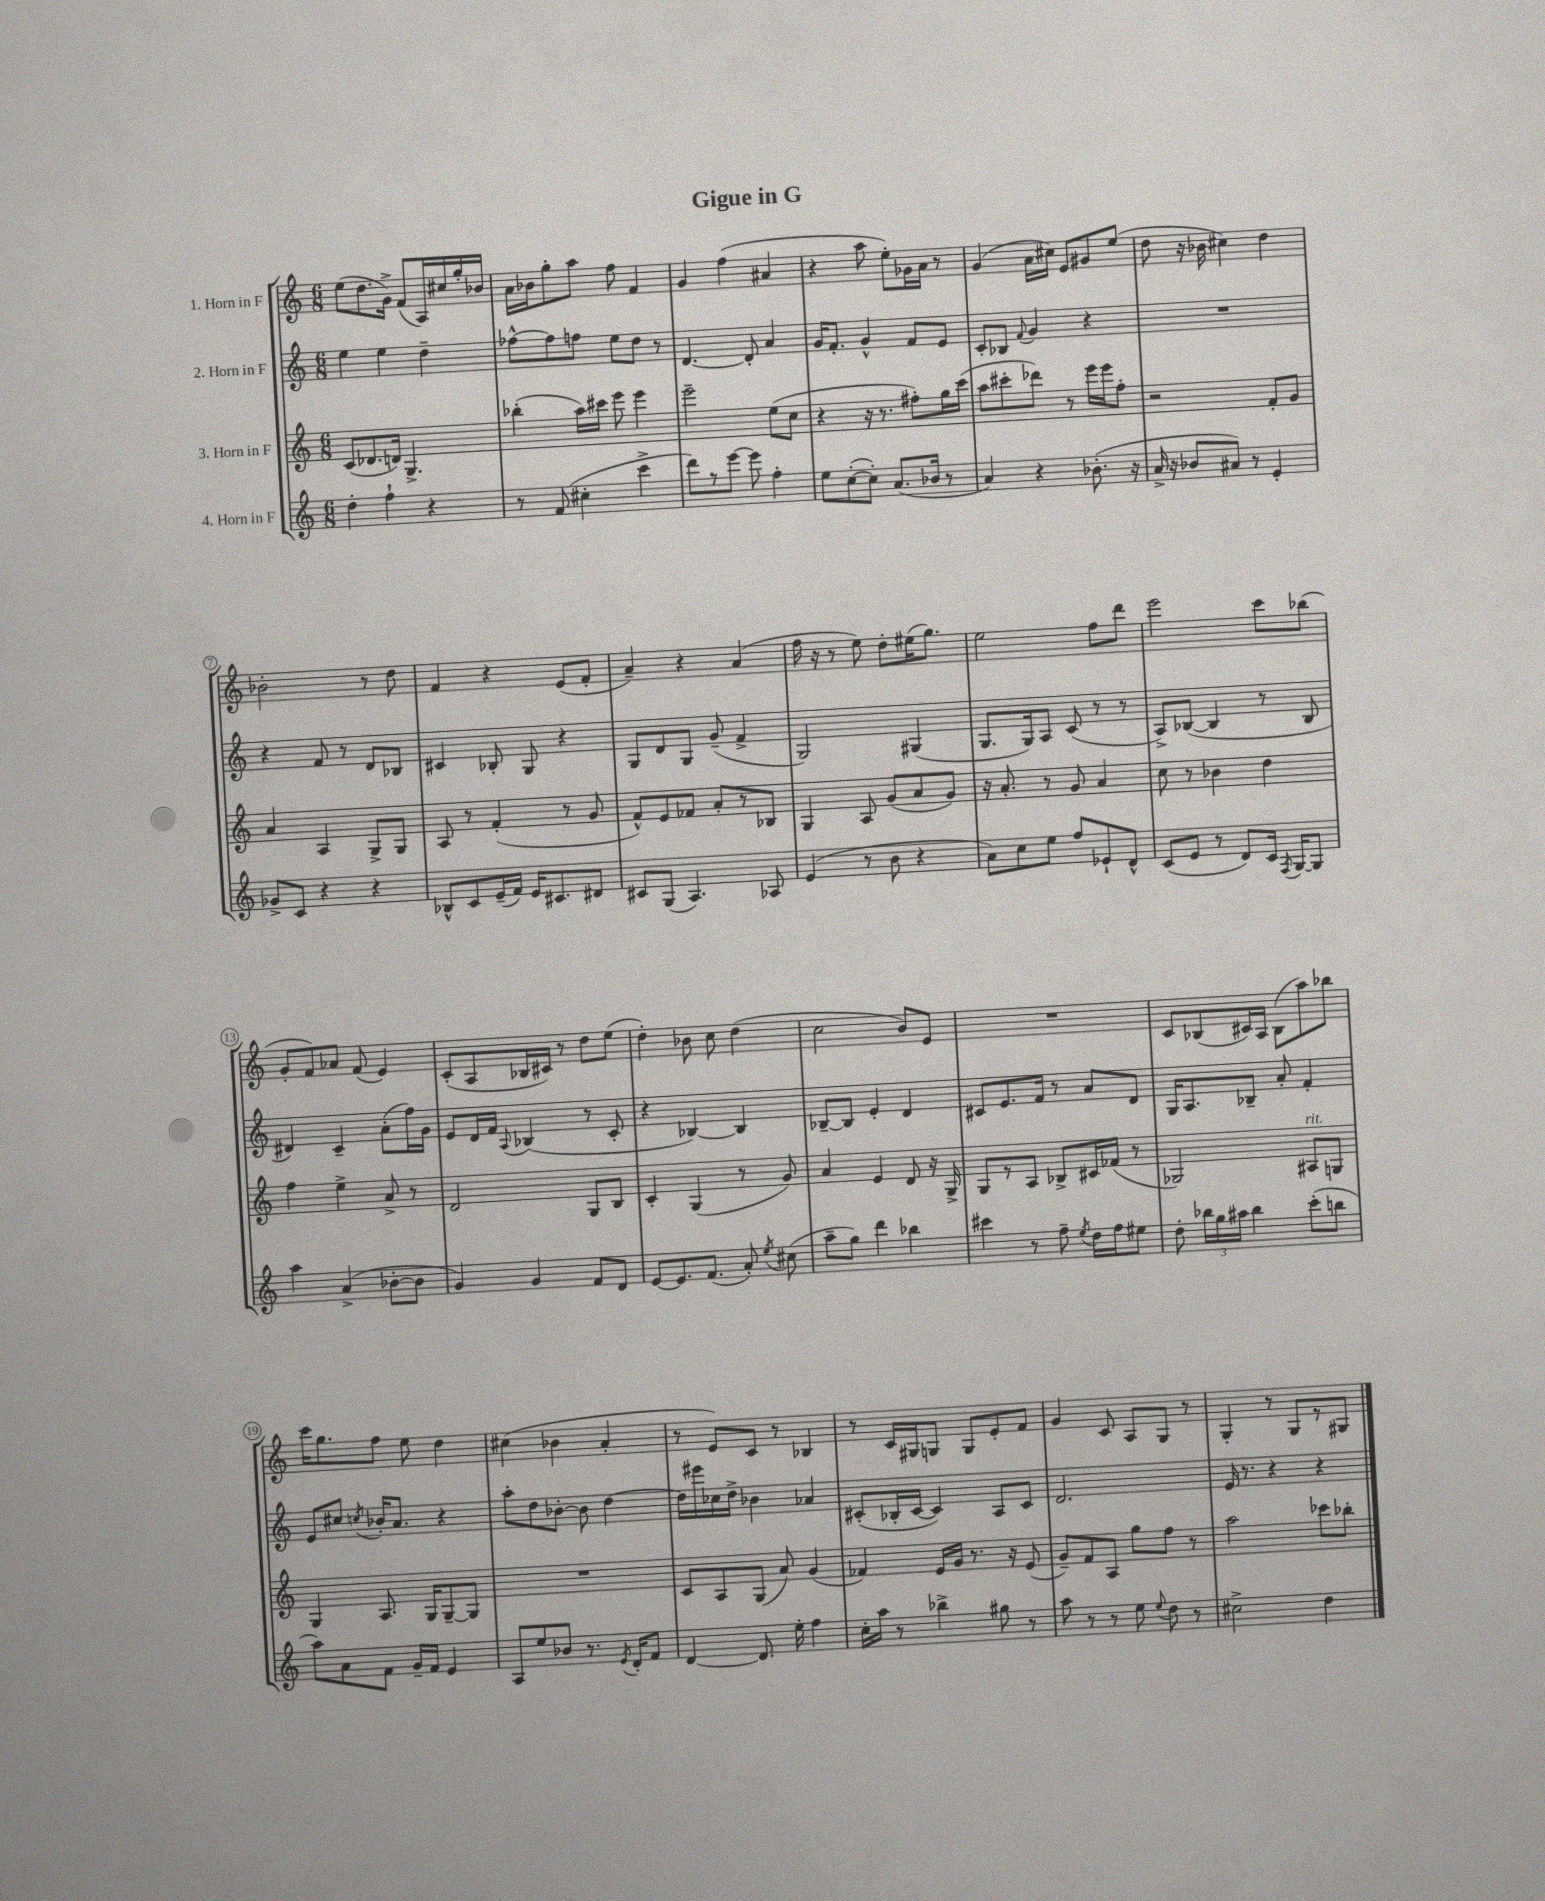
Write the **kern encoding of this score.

**kern	**kern	**kern	**kern
*staff4	*staff3	*staff2	*staff1
*clefG2	*clefG2	*clefG2	*clefG2
*k[]	*k[]	*k[]	*k[]
*M6/8	*M6/8	*M6/8	*M6/8
4dd'	(8c	4ee	(8ee
.	8.d-	.	8.dd
4ff`	.	4ee	.
.	16d)	.	16g^)
.	4.G^	.	(8f
4r	.	4dd~	16A)
.	.	.	16cc#
.	.	.	16gg'
.	.	.	16b-
=	=	=	=
8r	(4bb-'	[8ff-^^	16a
.	.	.	16b-
(8f	.	8ff-]	8gg'
4cc#'	16aa)	8ff	8aa
.	16ccc#	.	.
.	8eee	8ee	8ff
4ccc^	4eee	8dd	4f
.	.	8r	.
=	=	=	=
8ddd)	2eee~	[4.d	4g
8r	.	.	.
[8eee	.	.	(4ff
8eee]	.	8d']	.
4ff'	(8ee	4a	4a#
.	8cc	.	.
=	=	=	=
8ee	4r	16g	4r
.	.	8.f'	.
([8cc'	.	.	.
8cc'])	16r	4g^^	8aa
.	8.r	.	.
(8.a	.	.	8ee')
.	8ff#')	8f	16g-
16b-	.	.	16a
8r	16gg	8e	8r
.	(16ccc	.	.
=	=	=	=
4a)	8aa	8c'	(4g
.	8ccc#'	8B-	.
.	.	8qqf	.
4r	8ddd-)	4g	16a
.	.	.	16cc#)
.	8r	.	8e
(8.b-'	16eee	4r	8g#
.	16eee	.	.
.	8ff'	.	(8ee
16r	.	.	.
=	=	=	=
16a^	2r	2.r	8dd
16r	.	.	.
8b-	.	.	16r
.	.	.	16b-
8a#)	.	.	4cc#)
8r	.	.	.
4e'	8f'	.	4dd
.	8g	.	.
=	=	=	=
8g-^	4a	4r	2b-'
8c	.	.	.
4r	4A	8f	.
.	.	8r	.
4r	8G^	8d	8r
.	8G	8B-	8dd
=	=	=	=
8B-^^	8A	4c#	4f
8c	8r	.	.
(16e~	(4f'	8B-'	4r
16f)	.	.	.
16e	.	8G	.
8.c#	.	.	.
.	8r	4r	(8e
8d#	8g	.	8f'
=	=	=	=
8c#	8f^^)	8G	4a~)
(8G	8e	8d	.
4.A)	8f-	8G	4r
.	8a'	(8g~	.
.	8r	4f^	(4a
8A-	8B-	.	.
=	=	=	=
(4e	4G	2G)	16ff
.	.	.	16r
.	.	.	8r
8r	8A	.	8ee)
8b	(8g	.	8dd'
4r	8a	(4G#	(16ee#
.	.	.	8.gg)
.	8g)	.	.
=	=	=	=
8a)	16r	8.G	2ee
.	8.a'	.	.
8cc	.	.	.
.	.	16G)	.
8ee	8r	8A	.
8ff	8g	(8c	.
8e-`	4a	8r	8ff
8d^^	.	8r	8ddd
=	=	=	=
(8c	8cc	8A^)	2eee
8e	8r	([8B-	.
8r	4b-	4B-]	.
8d)	.	.	.
16c	4dd	8r	8ccc
8qF	.	.	.
[16G	.	.	.
8G]	.	8B-	(8bb-
=	=	=	=
4aa	4ff	4d#)	8g'
.	.	.	8f)
(4a^	4ee^	4c~	8a-
.	.	.	(8f
[8b-'	8a^	(8a'	4e)
8b-]	8r	16ff)	.
.	.	16g	.
=	=	=	=
4g)	2d	8e	(8c'
.	.	16d	8A
.	.	16f	.
.	.	8qqA	.
4g	.	(4B-	16B-
.	.	.	16c#)
.	.	.	8r
8f	8G	8r	8dd
8d	8B	8c'	(8ee
=	=	=	=
[8e	4c'	4r	4dd')
8.e]	.	.	.
.	(4G	[4B-)	8b-
(8.f	.	.	.
.	.	.	8cc
8a')	8r	4B-]	(4dd
8qee	.	.	.
(8cc#	8g)	.	.
=	=	=	=
8aa~	4a	[8B-~	2cc
8gg)	.	8B-]	.
4ddd	4e	4e'	.
4bb-	8d	4d	8b)
.	16r	.	8e
.	16G^	.	.
=	=	=	=
4ccc#	8G	8c#	2.r
.	8r	8.e	.
8r	8A	.	.
.	.	16f	.
8ff~	8B-^	8r	.
8qee	.	.	.
16dd	16c#	8a	.
16ff	(16f-	.	.
8ee#	8r	8d	.
=	=	=	=
8dd'	2G-)	16G	8c
.	.	8.A	.
24bb-	.	.	(8B-
24gg	.	.	.
24aa#	.	.	.
4bb-	.	8B-~	16c#)
.	.	.	16A
.	.	8a'	(8B-
(8ccc'	8A#	4f'	8aa)
8bb	8G	.	8bb-
=	=	=	=
8aa)	4G	8e	16ccc
.	.	.	8.gg
8a	.	8cc#	.
.	.	8qcc	.
8f	8.A	16b-'	8ff
.	.	8.a	.
16g~	.	.	8ee
16f	16G	.	.
4e	[8G~	4r	4dd
.	8G]	.	.
=	=	=	=
8A	2.r	8aa'	(4cc#
8ee	.	8dd	.
8b-	.	[8b-'	4b-
8.r	.	8b-]	.
.	.	[4dd	4a'
8qe	.	.	.
16d'	.	.	.
8f	.	.	.
=	=	=	=
[4d	8c	16dd]	8r
.	.	16eee#	.
.	8A	16cc-	8e)
.	.	16dd^	.
8.d]	(8G	4b-	8c
.	8a)	.	8r
16ee'	.	.	.
4ff	(4g	4a-	4B-
=	=	=	=
16cc'	4f-)	(8c#'	8r
16aa	.	.	.
8r	.	16B-'	16c
.	.	[16c#	16G#
4bb-^	16e	4c#])	8G
.	16g	.	.
.	8.r	.	8G
8gg#	.	8A	8e'
.	16r	.	.
8r	(8e	8c#	8f
=	=	=	=
8aa	8g~)	2.d	4g
8r	8f	.	.
8r	8A	.	8c
8ee	8gg	.	8A
8qqee	.	.	.
8dd	8ff	.	8G
8r	8r	.	8r
=	=	=	=
2cc#^	2aa	16e	4G'
.	.	8.r	.
.	.	4r	8r
.	.	.	8G
4dd	8ccc-	4r	8r
.	8bb-'	.	8G#
==	==	==	==
*-	*-	*-	*-
